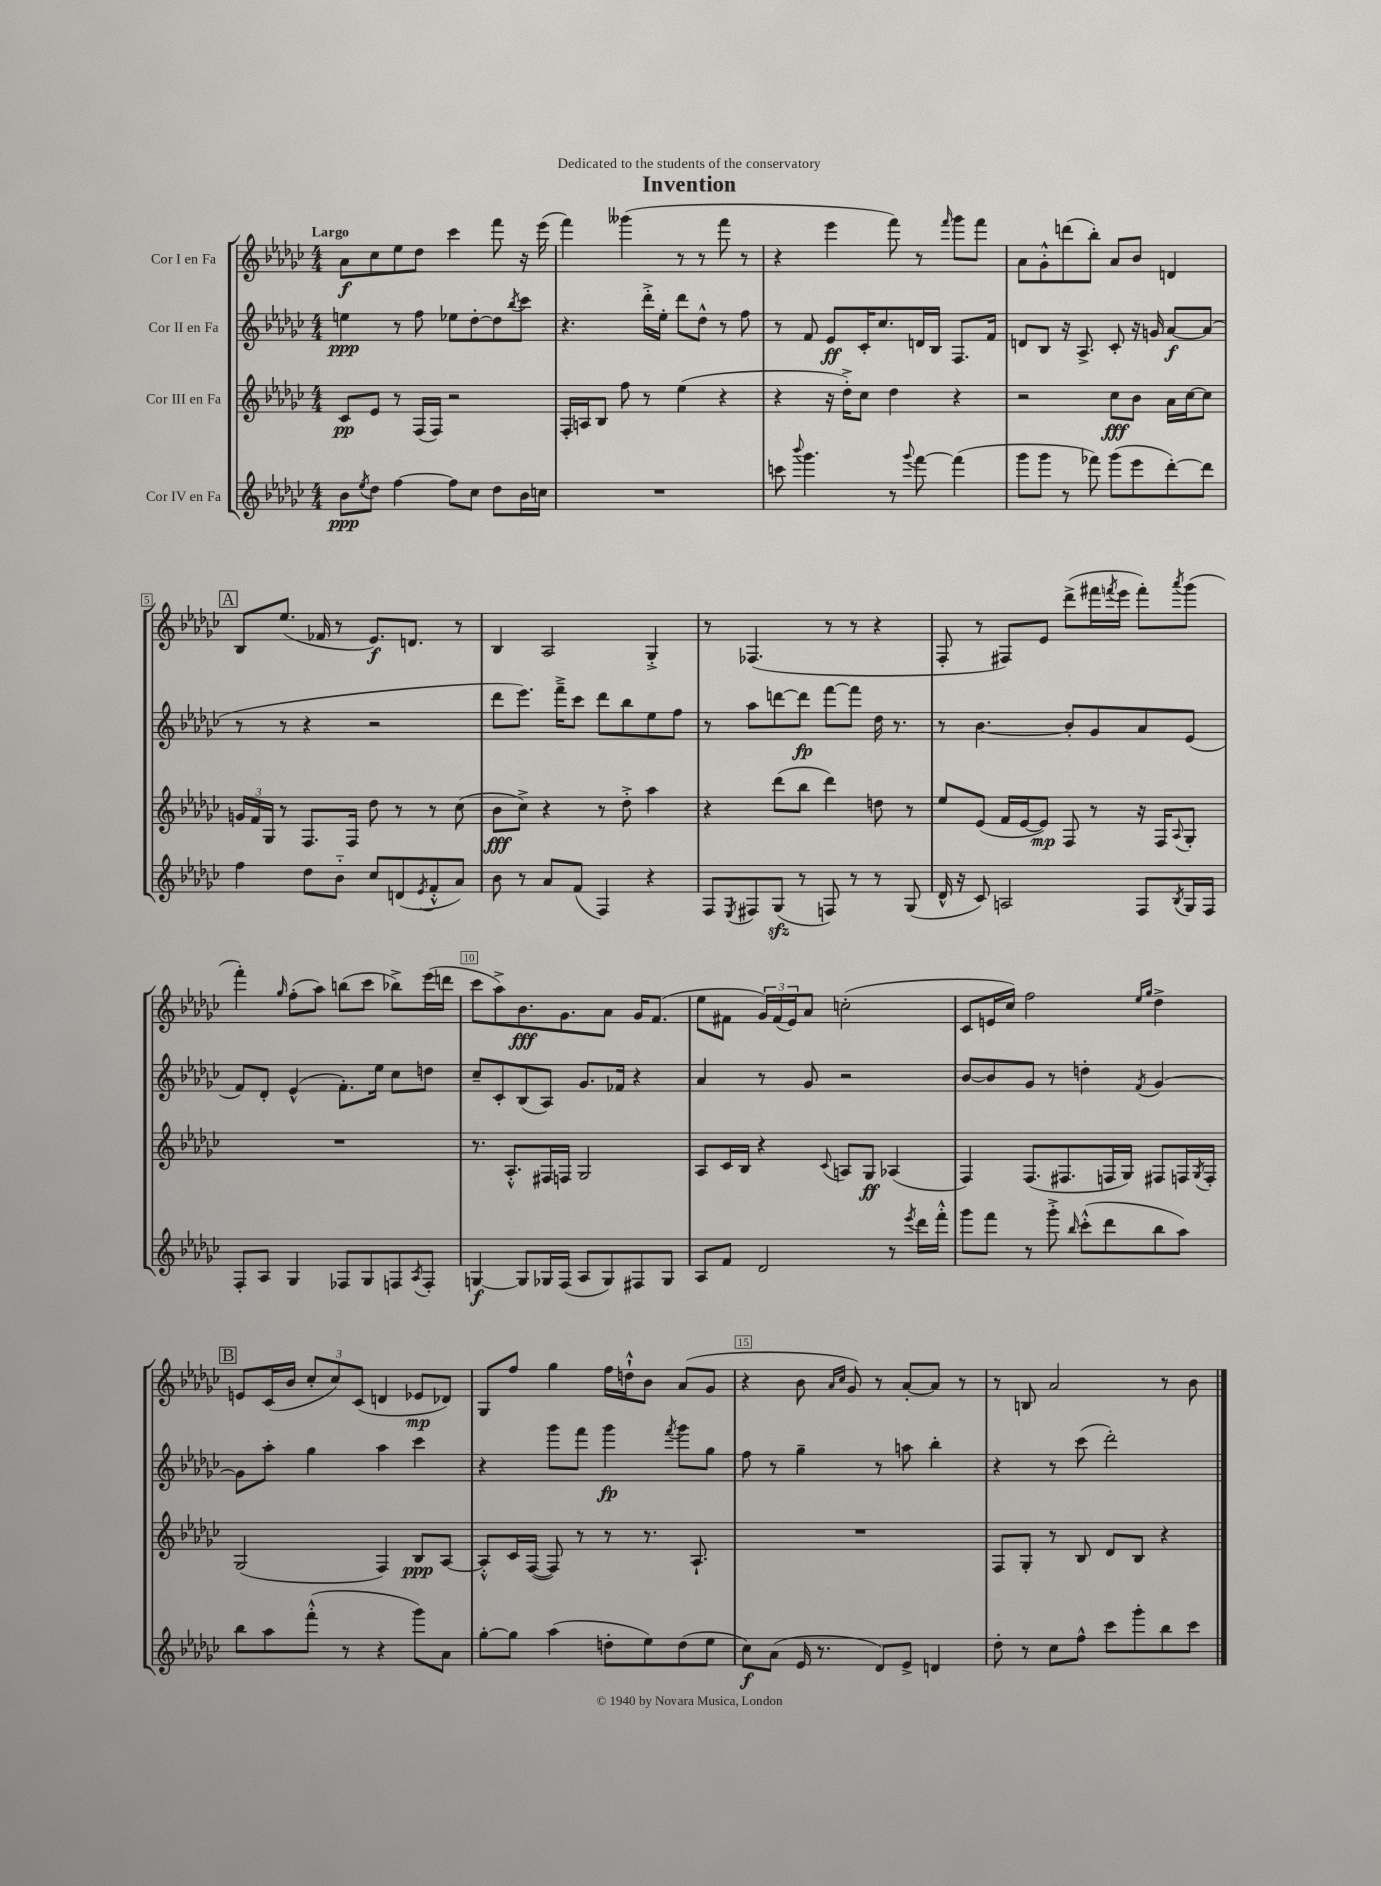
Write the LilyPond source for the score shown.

\header { title = "Invention" dedication = "Dedicated to the students of the conservatory" }
<<
\new StaffGroup <<
\new Staff = "s0" \with { instrumentName = "Cor I en Fa" } {
    \clef treble \key ges \major \numericTimeSignature \time 4/4 \tempo "Largo"
    aes'8\f ces''8 ees''8 des''8 ces'''4 f'''8 r16 ees'''16( |
    f'''4) geses'''4( r8 r8 f'''8 r8 |
    r4 ees'''4 f'''8) r8 \grace { f'''16 } ges'''8 f'''8 |
    aes'8 ges'8-.-^ d'''8( bes''8-.) aes'8 bes'8 d'4 |
    \mark \markup { \box "A" } bes8 ees''8.( fes'16 r8 ees'8.\f) d'8. r8 |
    bes4 aes2 ges4-.-> |
    r8 fes4.( r8 r8 r4 |
    f8-. r8 fis8) ees'8 des'''8->( fis'''16 \acciaccatura { f'''8 } ees'''16 f'''8-.) \acciaccatura { aes'''8 } ges'''8( |
    f'''4-.) \grace { ges''16 } f''8-.( aes''8) b''8( ces'''8 bes''8->) ees'''16( d'''16 |
    ces'''8 aes''8->) bes'8.\fff ges'8. aes'8 ges'16 f'8.( |
    ees''8 fis'8 \tuplet 3/2 { ges'16) fis'16( ees'16) } aes'8 c''2-.( |
    ces'8 e'16 ces''16) f''2 \grace { ees''16 ges''16 } des''4-> |
    \mark \markup { \box "B" } e'8 ces'16( bes'16 \tuplet 3/2 { ces''8-. ces''8) ces'8( } d'4 ees'8\mp des'8) |
    ges8 f''8 ges''4 f''16 d''16-!-^ bes'8 aes'8( ges'8 |
    r4 bes'8 \grace { aes'16 ces''16 } ges'8) r8 aes'8~-. aes'8 r8 |
    r8 b8 aes'2 r8 bes'8 \bar "|." |
}
\new Staff = "s1" \with { instrumentName = "Cor II en Fa" } {
    \clef treble \key ges \major \numericTimeSignature \time 4/4
    e''4\ppp r8 f''8 ees''8 des''8~-. des''8 \acciaccatura { bes''8 } ces'''8 |
    r4. des'''16-.-> ees''16-. des'''8 des''8-^ r8 f''8 |
    r8 f'8 ees'8\ff ces'16-. ces''8. d'16 bes16 f8. f'16 |
    d'8 bes8 r16 aes8.-> ces'8-. r16 g'16 aes'8~\f aes'8( |
    \mark \markup { \box "A" } r8 r8 r4 r2 |
    des'''8 ees'''8.) f'''16---> ces'''8 des'''8 bes''8 ees''8 f''8 |
    r8 aes''8 d'''8~ d'''8\fp f'''8~ f'''8 des''16 r8. |
    r8 bes'4.~ bes'8-. ges'8 aes'8 ees'8( |
    f'8) des'8-. ees'4-^( f'8.-.) ees''16 ces''8 d''8 |
    ces''8-- ces'8-. bes8( aes8) ges'8. fes'16 r4 |
    aes'4 r8 ges'8 r2 |
    bes'8~ bes'8 ges'8 r8 d''4-. \acciaccatura { f'8 } ges'4~ |
    \mark \markup { \box "B" } ges'8 aes''8-. ges''4 aes''4 ces'''4 |
    r4 ges'''8 f'''8 ges'''4\fp \acciaccatura { f'''8 } ges'''8 ges''8 |
    f''8 r8 ges''4-- r8 a''8 bes''4-. |
    r4 r8 ces'''8( des'''2-.) \bar "|." |
}
\new Staff = "s2" \with { instrumentName = "Cor III en Fa" } {
    \clef treble \key ges \major \numericTimeSignature \time 4/4
    ces'8\pp ees'8 r8 f16( f16) r2 |
    f16-. a16 bes8 f''8 r8 ees''4( r4 |
    r4 r16 des''16-.->) ces''8 des''4 r4 |
    r2 ces''8\fff bes'8 aes'16 ces''16~ ces''8 |
    \mark \markup { \box "A" } \tuplet 3/2 { g'16 f'16 ges16 } r8 f8. f16 des''8 r8 r8 ces''8( |
    bes'8\fff ces''8->) r4 r8 des''8-.-> aes''4 |
    r4 des'''8( bes''8 des'''4) d''8 r8 |
    ees''8 ees'8( f'16 ees'16~ ees'8\mp) f8 r8 r16 f16 \appoggiatura { aes8 } ges8-. |
    R1 |
    r8. aes8.-.-^ fis16 f16 ges2 |
    aes8 ces'16 bes16 r4 \appoggiatura { ces'8 } a8 ges8\ff aes4( |
    f4) f8.( fis8. f16 ges16) fis8 f16 \acciaccatura { ges8 } f16-. |
    \mark \markup { \box "B" } ges2( f4) bes8\ppp aes8~ |
    aes8-.-^ ces'16 f16~( f8) r8 r8 r8. aes8.-! |
    R1 |
    f8 ges8-. r8 bes8 des'8 bes8 r4 \bar "|." |
}
\new Staff = "s3" \with { instrumentName = "Cor IV en Fa" } {
    \clef treble \key ges \major \numericTimeSignature \time 4/4
    bes'8\ppp \acciaccatura { ees''8 } des''8 f''4~ f''8 ces''8 des''8 bes'16 c''16 |
    R1 |
    c'''8 \appoggiatura { bes'''8 } ges'''4. r8 \appoggiatura { ges'''8 } f'''8~ f'''4( |
    ges'''8 ges'''8 r8 fes'''8) ges'''8( ees'''8 des'''8~-.) des'''8 |
    \mark \markup { \box "A" } f''4 des''8 bes'8-_ ces''8 d'8( \acciaccatura { ees'8 } f'8-.-^ aes'8) |
    bes'8 r8 aes'8 f'8( f4) r4 |
    f8 \acciaccatura { ees8 } fis8 ges8\sfz( r8 f8) r8 r8 ges8( |
    des'16-^ r16 ces'8) a2 f8 \acciaccatura { bes8 } ges16 f16 |
    f8-. aes8 ges4 fes8 ges8 f8 \acciaccatura { aes8 } f8-. |
    g4~\f g8 ges16 f16( aes8 ges8) fis8 ges8 |
    aes8 f'8 des'2 r8 \acciaccatura { ees'''8 } des'''16 f'''16-.-^ |
    ges'''8 f'''8 r8 ges'''8-.-> \grace { bes''16 } ces'''8-.-^( des'''8 bes''8 aes''8) |
    \mark \markup { \box "B" } bes''8 aes''8 f'''8-.-^( r8 r4 ges'''8) aes'8 |
    ges''8~-. ges''8 aes''4( d''8-. ees''8) d''8( ees''8 |
    ces''8\f) aes'8( ees'16 r8. des'8) ees'8-> d'4 |
    des''8-. r8 ces''8 f''8-^ ces'''8 ges'''8-. bes''8 ces'''8 \bar "|." |
}
>>
>>
\layout { \context { \Score \override BarNumber.break-visibility = ##(#f #t #t) barNumberVisibility = #(every-nth-bar-number-visible 5) \override BarNumber.stencil = #(make-stencil-boxer 0.1 0.3 ly:text-interface::print) } }
